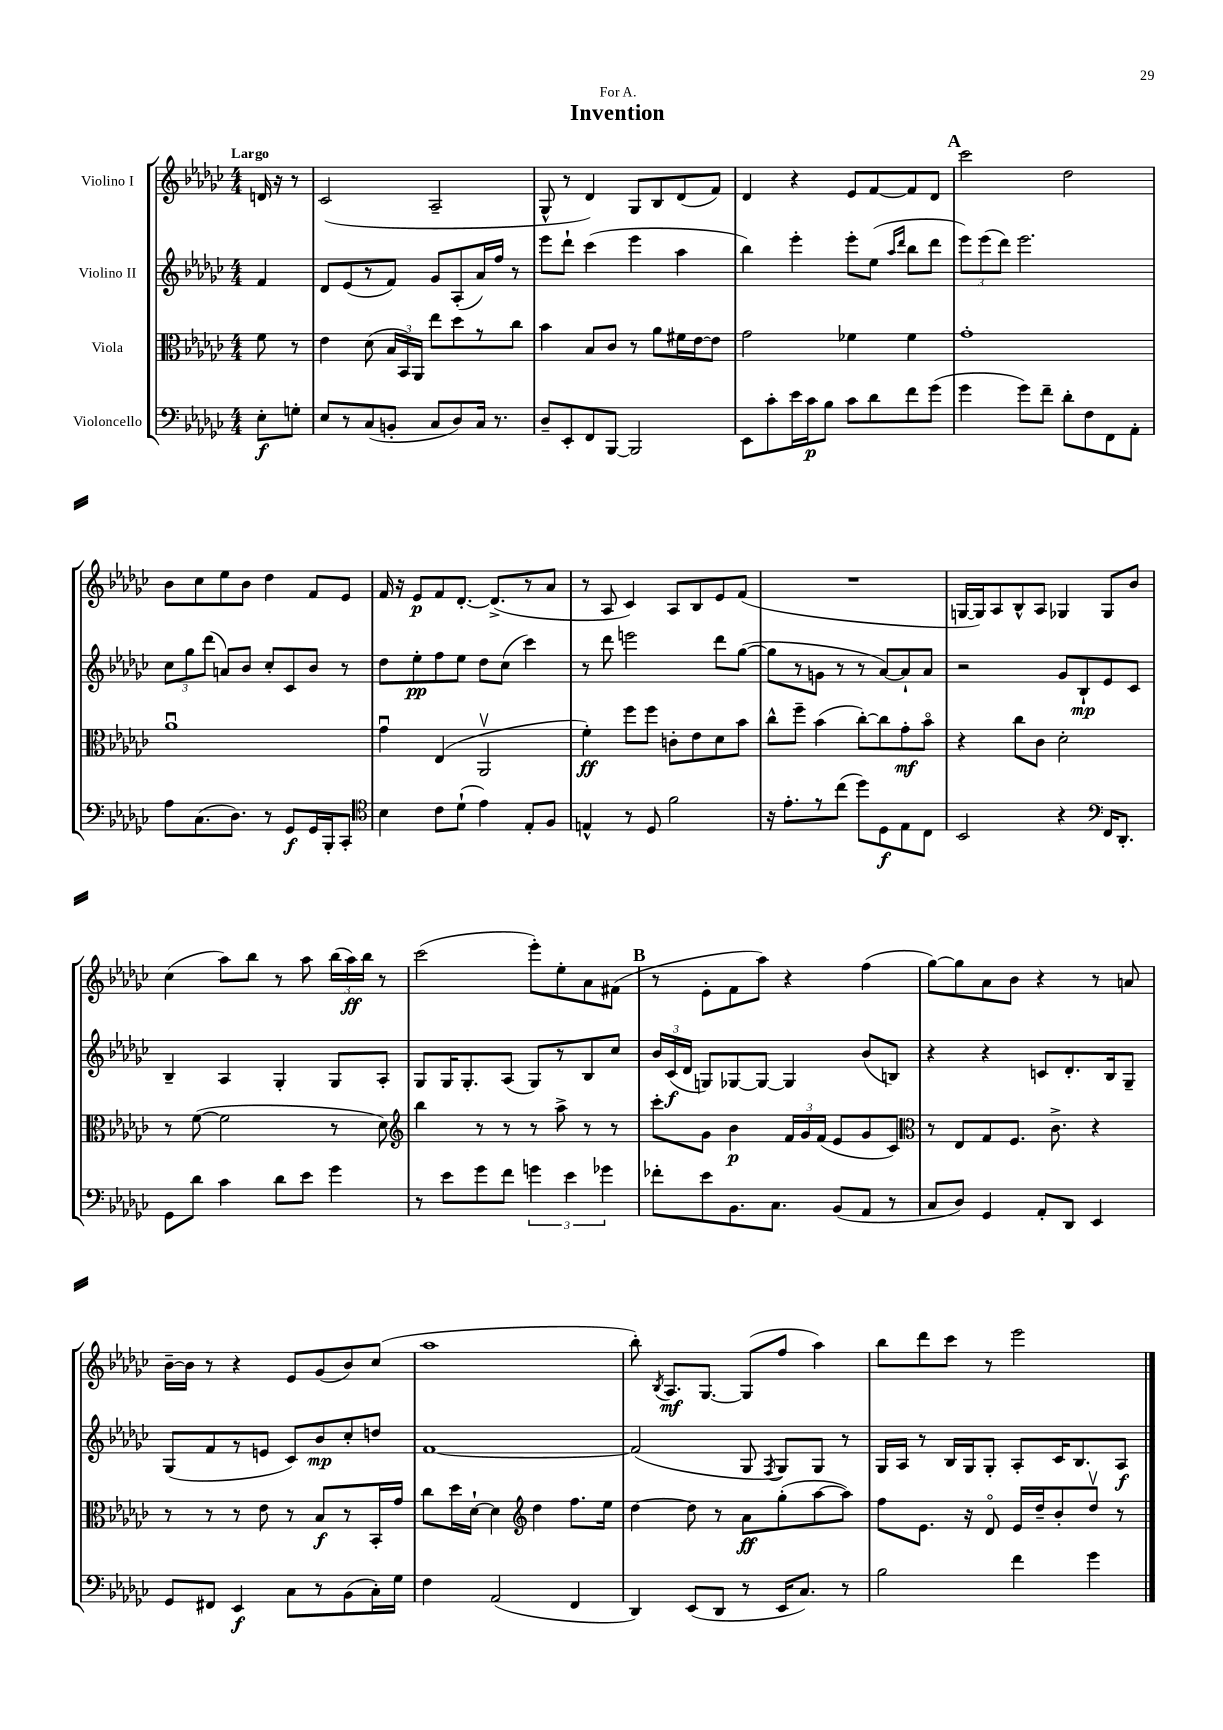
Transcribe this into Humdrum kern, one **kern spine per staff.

**kern	**kern	**kern	**kern
*staff4	*staff3	*staff2	*staff1
*clefF4	*clefC3	*clefG2	*clefG2
*k[b-e-a-d-g-c-]	*k[b-e-a-d-g-c-]	*k[b-e-a-d-g-c-]	*k[b-e-a-d-g-c-]
*M4/4	*M4/4	*M4/4	*M4/4
8E-'\L	8f\	4f/	16d/
.	.	.	16r
8G'\J	8r	.	8r
=	=	=	=
8E-/L	4e-\	8d-/L	(2c-/
8r	.	(8e-/	.
(8C-/	(8d-\	8r	.
8BB'/J	24B-/LL	8f/J)	.
.	24BB-/)	.	.
.	24AA-/JJ	.	.
8C-/L	8ee-\L	8g-/L	2A-~/
8D-/)	8dd-\	(8A-'/	.
16C-/Jk	8r	16a-/L)	.
8.r	.	16ff/JJ	.
.	8cc-\J	8r	.
=	=	=	=
8D-~/L	4b-\	8eee-\L	8G-^^/
8EE-'/	.	8ddd-`\J	8r
8FF/	8B-/L	(4ccc-\	4d-/)
[8BBB-/J	8c-/J	.	.
2BBB-/]	8r	4eee-\	8G-/L
.	8a-\L	.	8B-/
.	16f#\L	4aa-\	(8d-/
.	[16e-\J	.	.
.	8e-\]J	.	8f/J)
=	=	=	=
8EE-\L	2g-\	4bb-\)	4d-/
8c-'\	.	.	.
16e-\L	.	4eee-'\	4r
16c-\J	.	.	.
8B-\J	.	.	.
8c-\L	4f-\	8eee-'\L	8e-/L
8d-\	.	(8ee-\J	[8f/
.	.	16qqaa-/LL	.
.	.	16qqddd-/JJ	.
8f\	4f-\	8bb-\L	8f/]
(8g-\J	.	8ddd-\J	8d-/J
=	=	=	=
4g-\	1g-'	12eee-\L)	2ccc-\
.	.	(12eee-\	.
.	.	12ddd-\J)	.
8g-\L)	.	2.eee-\	.
8f~\J	.	.	.
8d-'\L	.	.	2dd-\
8F\	.	.	.
8FF\	.	.	.
8AA-'\J	.	.	.
=	=	=	=
8A-\L	1a-u	12cc-\L	8b-\L
.	.	12gg-\	.
(8.C-\	.	.	8cc-\
.	.	(12ddd-\J	.
.	.	8a/L)	8ee-\
8.D-\J)	.	.	.
.	.	8b-/J	8b-\J
8r	.	8cc-'/L	4dd-\
8GG-/L	.	8c-/	.
16GG-/L	.	8b-/J	8f/L
16BBB-'/J	.	.	.
8CC-'/J	.	8r	8e-/J
=	=	=	=
*clefC4	*	*	*
4B-\	4g-u\	8dd-\L	16f/
.	.	.	16r
.	.	8ee-'\	8e-/L
8c-\L	(4E-/	8ff\	8f/
(8d-`\J	.	8ee-\J	[8.d-'/J
4e-\)	2AA-v/	8dd-\L	.
.	.	.	(8.d-^/]L
.	.	(8cc-\J	.
8E-'/L	.	4ccc-\)	8r
8F/J	.	.	8a-/J
=	=	=	=
4E^^/	4f'\)	8r	8r
.	.	8ddd-\	8A-/
8r	8ff\L	2eee\	4c-/)
8D-/	8ff\J	.	.
2f\	8c'\L	.	8A-/L
.	8e-\	.	8B-/
.	8d-\	8ddd-\L	8e-/
.	8b-\J	([8gg-\J	(8f/J
=	=	=	=
16r	8cc-^^\L	8gg-\]L	1r
8.e-'\L	.	.	.
.	8ff~\J	8r	.
8r	(4b-\	8g\J	.
(8cc-\J	.	8r	.
8dd-\L)	[8cc-'\L)	8r	.
8D-\	8cc-\]	[8a-/L)	.
8E-\	8g-'\	8a-`/]	.
8C-\J	8b-o\J	8a-/J	.
=	=	=	=
2BB-/	4r	2r	[16G/LL
.	.	.	16G/]J)
.	.	.	8A-/
.	8cc-\L	.	8B-^^/
.	8c-\J	.	8A-/J
4r	2d-'\	8g-/L	4G-/
.	.	8B-`/	.
*clefF4	*	*	*
16FF/LK	.	8e-/	8G-/L
8.DD-'/J	.	.	.
.	.	8c-/J	8b-/J
=	=	=	=
8GG-\L	8r	4B-~/	(4cc-\
8d-\J	([8f\	.	.
4c-\	2f\]	4A-/	8aa-\L)
.	.	.	8bb-\J
8d-\L	.	4G-'/	8r
8e-\J	.	.	8aa-\
4g-\	8r	8G-/L	(24bb-\LL
.	.	.	24aa-\)
.	.	.	24bb-\JJ
.	8d-\)	8A-'/J	8r
=	=	=	=
*	*clefG2	*	*
8r	4bb-\	8G-/L	(2ccc-\
8e-\L	.	16G-/K	.
.	.	8.G-'/	.
8g-\	8r	.	.
8f\J	8r	(8A-/J	.
6g\	8r	8G-/L)	8eee-'\L)
.	8aa-^\	8r	8ee-'\
6e-\	.	.	.
.	8r	8B-/	8a-\
6g-\	.	.	.
.	8r	8cc-/J	(8f#\J
=	=	=	=
8f-'\L	8ccc-'\L	24b-/LL	8r
.	.	(24c-/	.
.	.	24d-/JJ	.
8e-\	8g-\J	8G/L)	8e-'\L
8.BB-\	4b-\	[8G-/	8f\
.	.	8G-/_J	8aa-\J)
8.C-\J	.	.	.
.	24f/LL	4G-/]	4r
.	24g-/	.	.
.	(24f/JJ	.	.
(8BB-/L	8e-/L	.	.
8AA-/J	8g-/	(8b-/L	(4ff\
8r	8c-/J)	8B/J)	.
=	=	=	=
*	*clefC3	*	*
8C-/L	8r	4r	[8gg-\L)
8D-/J)	8E-/L	.	8gg-\]
4GG-/	8G-/	4r	8a-\
.	8.F/J	.	8b-\J
8AA-'/L	.	8c/L	4r
.	8.c-^\	.	.
8DD-/J	.	8.d-'/	.
4EE-/	4r	.	8r
.	.	16B-/k	.
.	.	8G-~/J	8a/
=	=	=	=
8GG-/L	8r	(8G-/L	[16b-~\LL
.	.	.	16b-\]JJ
8FF#/J	8r	8f/	8r
4EE-/	8r	8r	4r
.	8e-\	8e/J	.
8C-\L	8r	8c-/L)	8e-/L
8r	8B-/L	8b-/	(8g-/
(8BB-\	8r	8cc-'/	8b-/)
16C-'\L)	16BB-'/L	8dd/J	(8cc-/J
16G-\JJ	16g-/JJ	.	.
=	=	=	=
4F\	8cc-\L	[1f	1aa-
.	16dd-\L	.	.
.	[16d-`\JJ	.	.
(2AA-/	4d-\]	.	.
*	*clefG2	*	*
.	4dd-\	.	.
4FF/	8.ff\L	.	.
.	16ee-\Jk	.	.
=	=	=	=
4DD-/)	[4dd-\	(2f/]	8bb-'\)
.	.	.	8qB-/
.	.	.	8.A-/L
(8EE-/L	8dd-\]	.	.
.	.	.	[8.G-/J
8DD-/J	8r	.	.
8r	8a-\L	8G-/	(8G-/]L
.	.	8qF/	.
16EE-/LK	(8gg-'\	8G-/L)	8ff/J
8.C-/J)	.	.	.
.	[8aa-\	8G-/J	4aa-\)
8r	8aa-\]J)	8r	.
=	=	=	=
2B-\	8ff\L	16G-/LL	8bb-\L
.	.	16A-/JJ	.
.	8.e-\J	8r	8ddd-\
.	.	16B-/LL	8ccc-\J
.	16r	16G-/J	.
.	8d-o/	8G-'/J	8r
4f\	16e-/LL	8A-'/L	2eee-\
.	16dd-~/J	.	.
.	8b-'/	16c-/K	.
.	.	8.B-/	.
4g-\	8dd-v/J	.	.
.	8r	8A-/J	.
==	==	==	==
*-	*-	*-	*-
